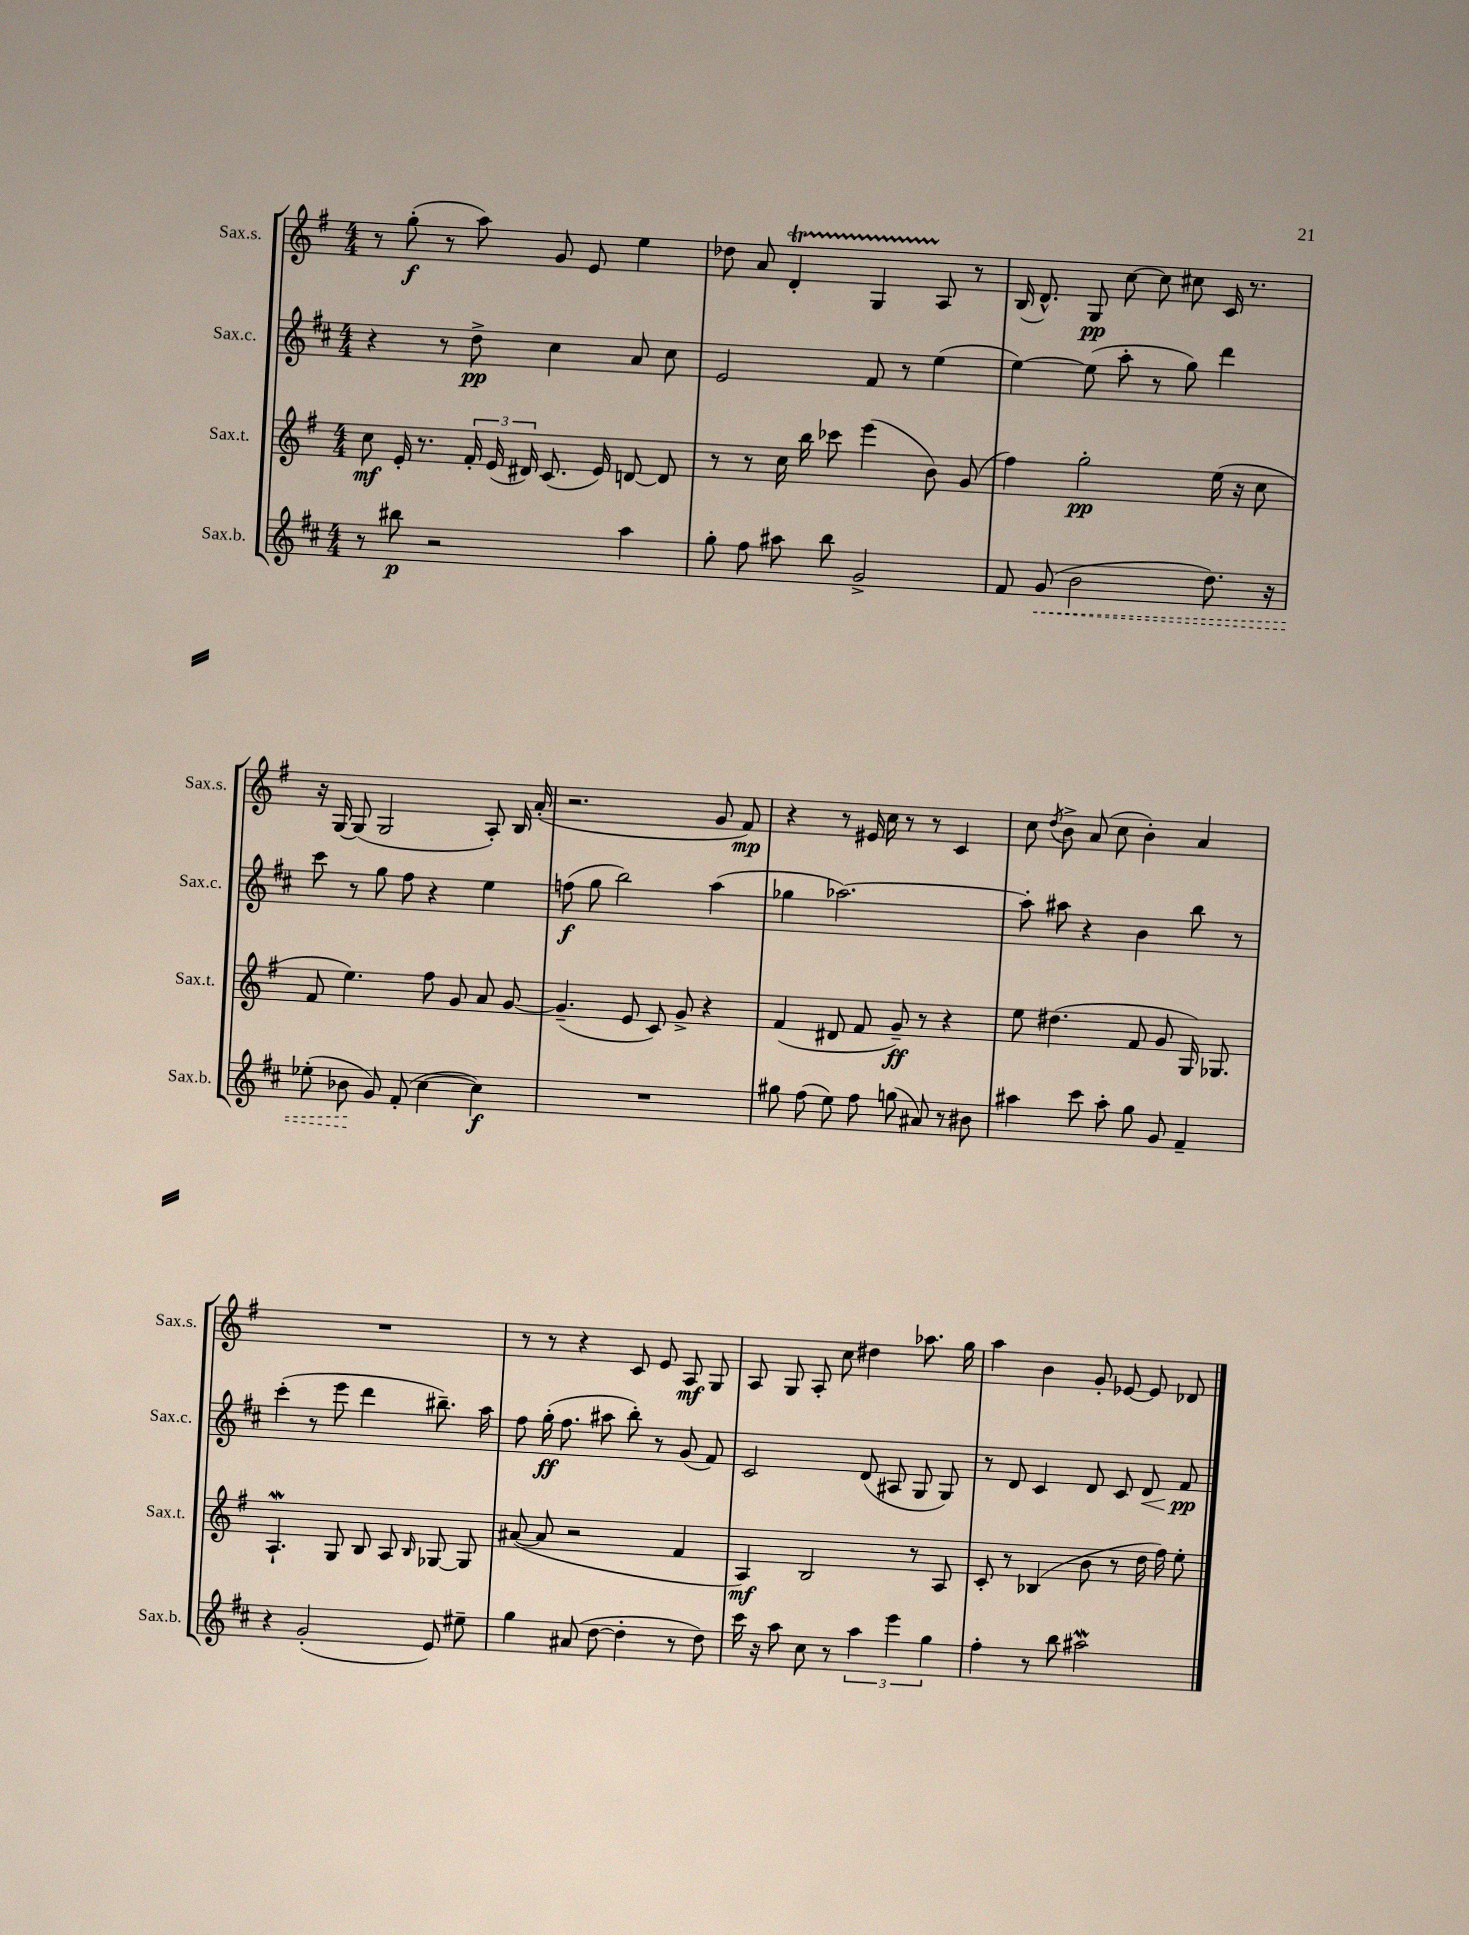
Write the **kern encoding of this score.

**kern	**kern	**kern	**kern
*staff4	*staff3	*staff2	*staff1
*clefG2	*clefG2	*clefG2	*clefG2
*k[f#c#]	*k[f#]	*k[f#c#]	*k[f#]
*M4/4	*M4/4	*M4/4	*M4/4
8r	8cc\	4r	8r
8bb#\	16e'/	.	(8gg'\
.	8.r	.	.
2r	.	8r	8r
.	24f#'/	8dd^\	8aa\)
.	(24e/	.	.
.	24d#/)	.	.
.	(8.c/	4cc#\	8g/
.	.	.	8e/
.	16e/)	.	.
4aa\	[8d/	8a/	4ee\
.	8d/]	8cc#\	.
=	=	=	=
8gg'\	8r	2e/	8dd-\
8ff#\	8r	.	8a/
8aa#\	16cc\	.	4d'/
.	16bb\	.	.
8bb\	8ccc-\	.	.
2g^/	(4eee\	8f#/	4G/
.	.	8r	.
.	8b\)	(4ee\	8A/
.	(8g/	.	8r
=	=	=	=
8f#/	4ff#\)	[4ee\)	(16B/
.	.	.	8.d^^/)
(8g/	.	.	.
2b\	2gg'\	(8ee\]	8G/
.	.	8aa'\	[8cc\
.	.	8r	8cc\]
.	.	8gg\)	8cc#\
8.dd\)	(16ee\	4ddd\	16c/
.	16r	.	8.r
.	8cc\	.	.
16r	.	.	.
=	=	=	=
(8ee-'\	8f#/	8ccc#\	16r
.	.	.	[16G/
8b-\	4.ee\)	8r	(8G/]
8g/)	.	8gg\	2G/
(8f#'/	.	8ff#\	.
[4cc#\	8ff#\	4r	.
.	8g/	.	.
4cc#\])	8a/	4ee\	8A'/)
.	[8g/	.	16B/
.	.	.	(16a'/
=	=	=	=
1r	(4.g~/]	(8ff\	2.r
.	.	8gg\	.
.	.	2bb\)	.
.	8e/	.	.
.	8c/)	.	.
.	8g^/	.	.
.	4r	(4aa\	8g/
.	.	.	8f#/)
=	=	=	=
8gg#\	(4f#/	4gg-\	4r
(8ff#\	.	.	.
8ee\)	8d#/	[2.aa-\)	8r
8ff#\	8f#/	.	16e#/
.	.	.	16cc\
(8gg\	8g~/)	.	8r
8a#/)	8r	.	8r
8r	4r	.	4c/
8b#\	.	.	.
=	=	=	=
4aa#\	8ee\	8aa-'\]	8cc\
.	.	.	8qdd/
.	(4.dd#\	8aa#\	8b^\
8ccc#\	.	4r	(8a/
8aa#'\	.	.	8cc\
8gg\	8f#/	4b\	4b'\)
8g/	8g/	.	.
4f#~/	16G/)	8bb\	4a/
.	8.G-/	.	.
.	.	8r	.
=	=	=	=
4r	4.A`/	(4ccc#'\	1r
(2g'/	.	8r	.
.	8G/	8eee\	.
.	8B/	4ddd\	.
.	8A/	.	.
.	16qqB/	.	.
8e/)	[8G-/	8.bb#~\)	.
8ee#~\	8G-/]	.	.
.	.	16aa\	.
=	=	=	=
4gg\	([8a#/	8ff#\	8r
.	8a#/]	(16gg'\	8r
.	.	8.ff#\	.
(8a#/	2r	.	4r
[8dd\	.	8aa#\	.
4dd'\]	.	8bb'\)	8c/
.	.	8r	8e/
8r	4f#/	(8g/	8A/
8dd\)	.	8f#/)	8G/
=	=	=	=
16ccc#\	4A/)	2c#/	8A/
16r	.	.	.
8aa\	.	.	8G/
8cc#\	2B/	.	8A'/
8r	.	.	8cc\
6aa\	.	(8d/	4dd#\
.	.	8A#/	.
6eee\	.	.	.
.	8r	8G/	8.aa-\
6gg\	.	.	.
.	8A/	8G/)	.
.	.	.	16gg\
=	=	=	=
4ff#'\	8c'/	8r	4aa\
.	8r	8d/	.
8r	(4B-/	4c#/	4b\
8bb\	.	.	.
2aa#\	8b\	8d/	8g'/
.	8r	8c#/	[8e-/
.	16dd\	8d/	8e-/]
.	16ff#\)	.	.
.	8ee'\	8f#/	8d-/
==	==	==	==
*-	*-	*-	*-
